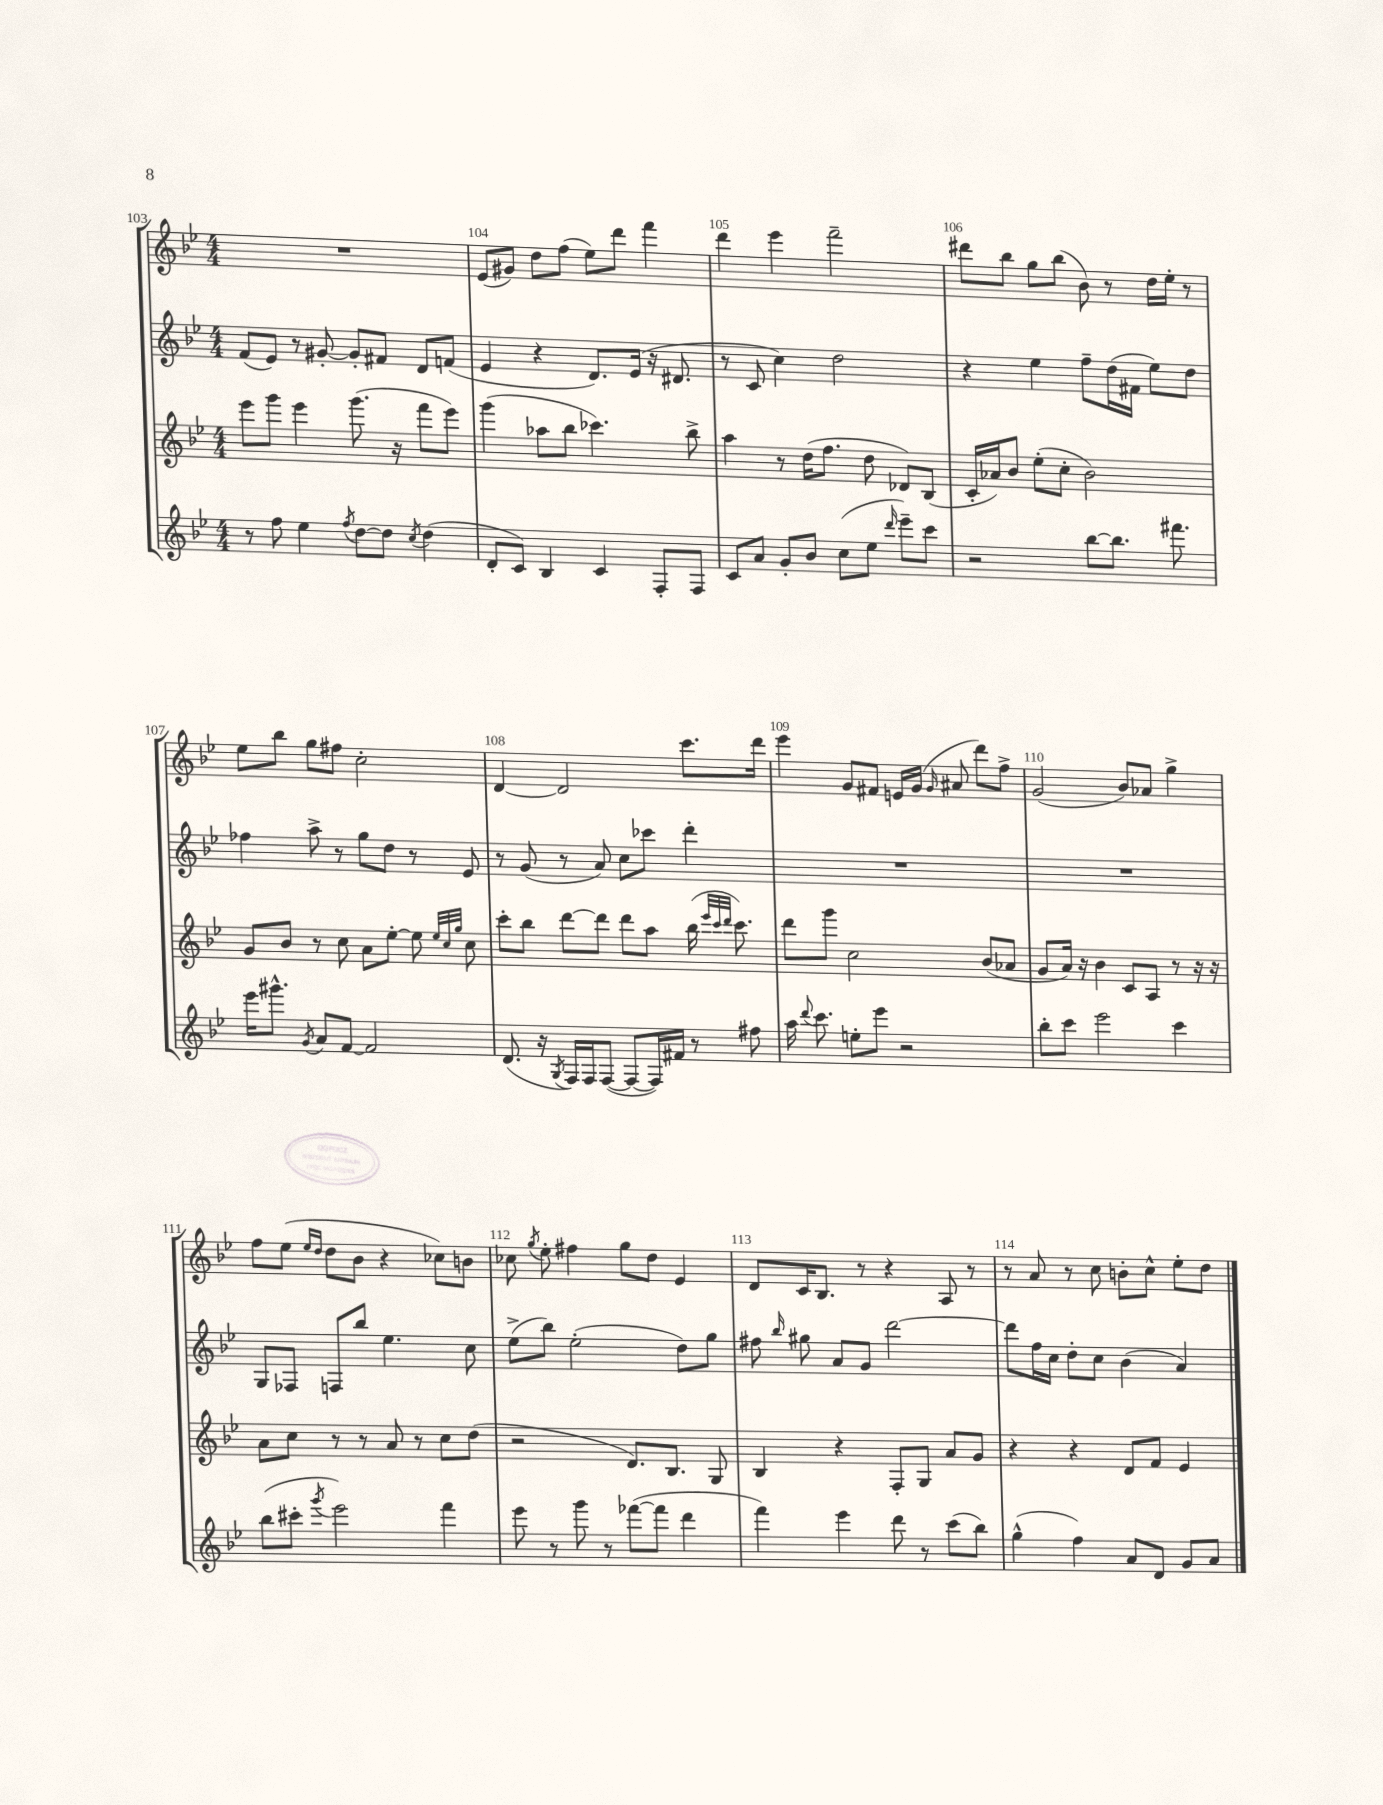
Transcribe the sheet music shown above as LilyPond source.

<<
\new StaffGroup <<
\new Staff = "s0" {
    \clef treble \key bes \major \numericTimeSignature \time 4/4
    \autoBeamOff R1 |
    ees'8[( gis'8]) d''8[ f''8]( ees''8[) d'''8] f'''4 |
    d'''4 ees'''4 f'''2-- |
    dis'''8[ bes''8] g''8[ bes''8]( bes'8) r8 d''16[ ees''16]-. r8 |
    ees''8[ bes''8] g''8[ fis''8] c''2-. |
    d'4~ d'2 c'''8.[ d'''16] |
    ees'''4 g'8[ fis'8] e'16[ g'16]( \grace { g'16 } ais'8 d'''8[) f''8]-> |
    g'2( bes'8[) aes'8] g''4-> |
    f''8[ ees''8]( \grace { ees''16[ d''16] } d''8[ bes'8] r4 ces''8[) b'8] |
    ces''8 \acciaccatura { g''8 } ees''8-. fis''4 g''8[ d''8] ees'4 |
    d'8[ c'16 bes8.] r8 r4 a8 r8 |
    r8 a'8 r8 c''8 b'8[-. c''8]-^ ees''8[-. d''8] \bar "|." |
}
\new Staff = "s1" {
    \clef treble \key bes \major \numericTimeSignature \time 4/4
    \autoBeamOff f'8[( ees'8]) r8 gis'8~-. gis'8[-. fis'8] d'8[ f'8]( |
    ees'4 r4 d'8.[) ees'16]( r16 dis'8. |
    r8 c'8 c''4) d''2 |
    r4 ees''4 f''8[-- d''16( fis'16] ees''8[) d''8] |
    fes''4 a''8-> r8 g''8[ d''8] r8 ees'8 |
    r8 g'8( r8 a'8) c''8[ ces'''8] d'''4-. |
    R1 |
    R1 |
    g8[ fes8] f8[ bes''8] ees''4. c''8 |
    ees''8[->( bes''8]) ees''2-.( d''8[) g''8] |
    fis''8 \grace { bes''16 } gis''8 a'8[ g'8] d'''2~ |
    d'''8[ f''16 c''16] d''8[-. c''8] bes'4( a'4) \bar "|." |
}
\new Staff = "s2" {
    \clef treble \key bes \major \numericTimeSignature \time 4/4
    \autoBeamOff ees'''8[ g'''8] ees'''4 g'''8.( r16 f'''8[ ees'''8]) |
    g'''4( aes''8[ bes''8] ces'''4.) bes''8-> |
    a''4 r8 d''16[( f''8.] d''8 des'8[) bes8]( |
    c'16[-. aes'16) bes'8] ees''8[-.( c''8]-. bes'2) |
    g'8[ bes'8] r8 c''8 a'8[ ees''8]~-. ees''8 \grace { ees''32[ c''32 g''32] } c''8 |
    c'''8[-. bes''8] d'''8[~ d'''8] d'''8[ a''8] bes''16( \grace { ees'''32[ c'''32 d'''32] } c'''8.) |
    d'''8[ g'''8] c''2 bes'8[( aes'8] |
    g'8[ a'16]) r16 bes'4 c'8[ a8] r8 r16 r16 |
    a'8[ c''8] r8 r8 a'8 r8 c''8[ d''8]( |
    r2 d'8.[) bes8.] g8 |
    bes4 r4 f8[-. g8] a'8[ g'8] |
    r4 r4 d'8[ f'8] ees'4 \bar "|." |
}
\new Staff = "s3" {
    \clef treble \key bes \major \numericTimeSignature \time 4/4
    \autoBeamOff r8 f''8 ees''4 \acciaccatura { f''8 } d''8[~ d''8] \acciaccatura { c''8 } d''4( |
    d'8[-. c'8]) bes4 c'4 f8[-. f8] |
    c'8[ a'8] g'8[-. bes'8] c''8[( ees''8] \grace { d'''16 } ees'''8[--) c'''8] |
    r2 bes''8[~ bes''8.] fis'''8. |
    ees'''16[ gis'''8.]-^ \acciaccatura { g'8 } a'8[ f'8]~ f'2 |
    d'8.( r16 \acciaccatura { g8 } f16[) f16 f8]~( f8[~ f16) fis'16] r8 fis''8 |
    a''16 \appoggiatura { d'''8 } c'''8. e''8[-. ees'''8] r2 |
    bes''8[-. c'''8] ees'''2 c'''4 |
    bes''8[( cis'''8]-. \acciaccatura { g'''8 } ees'''2) f'''4 |
    ees'''8 r8 g'''8 r8 fes'''8[~( fes'''8] d'''4 |
    f'''4) ees'''4 d'''8 r8 c'''8[( bes''8]) |
    g''4-^( f''4) a'8[ d'8] g'8[ a'8] \bar "|." |
}
>>
>>
\layout { \context { \Score currentBarNumber = #103 \override BarNumber.break-visibility = ##(#f #t #t) barNumberVisibility = #all-bar-numbers-visible } }
